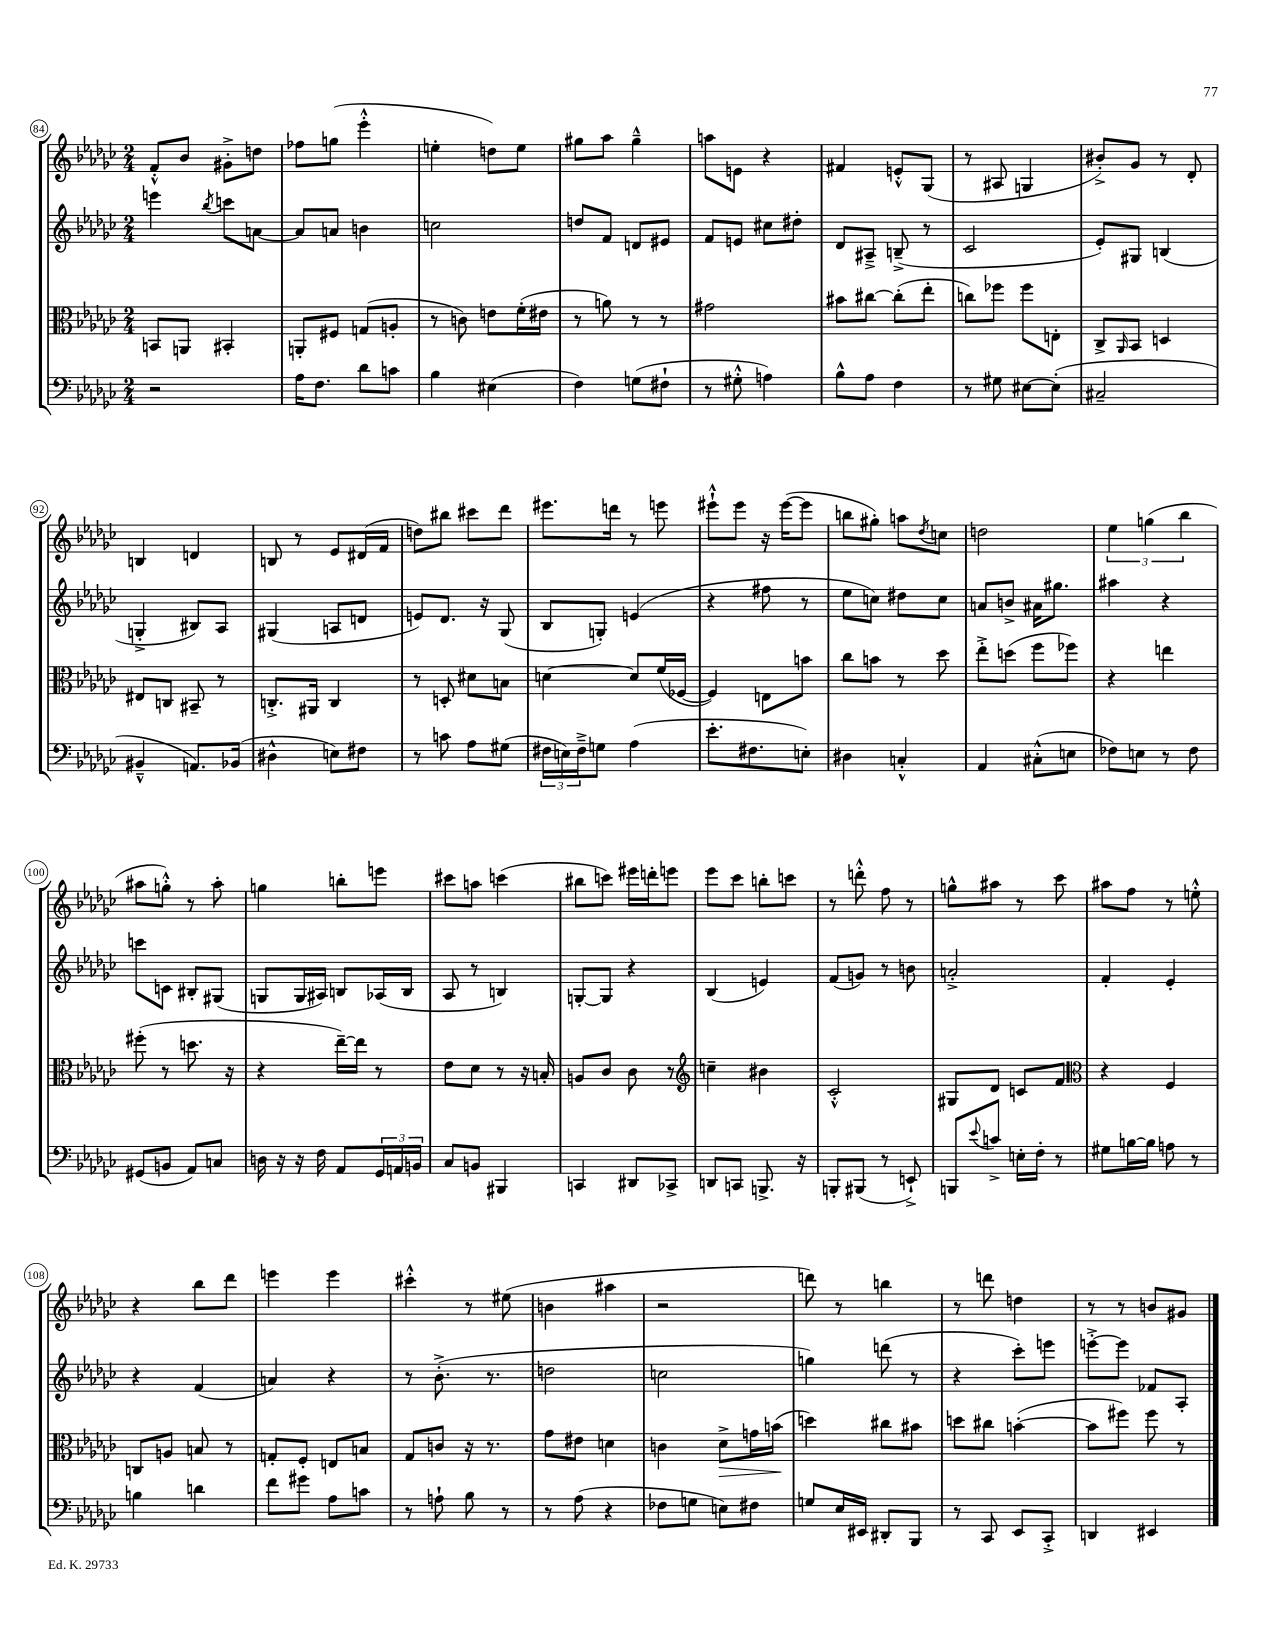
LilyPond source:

<<
\new StaffGroup <<
\new Staff = "s0" {
    \clef treble \key ges \major \numericTimeSignature \time 2/4
    f'8-.-^ bes'8 gis'8-.-> d''8 |
    fes''8 g''8( ees'''4-.-^ |
    e''4-. d''8) e''8 |
    gis''8 aes''8 gis''4---^ |
    a''8 e'8 r4 |
    fis'4 e'8-.-^ ges8( |
    r8 ais8 g4 |
    bis'8-.->) ges'8 r8 des'8-. |
    b4 d'4 |
    b8 r8 ees'8 dis'16( f'16 |
    d''8) bis''8 cis'''8 des'''8 |
    eis'''8. d'''16 r8 e'''8 |
    eis'''8-!-^ eis'''8 r16 eis'''16~( eis'''8 |
    b''8 gis''8-.) a''8 \acciaccatura { des''8 } c''8 |
    d''2 |
    \tuplet 3/2 { ees''4 g''4( bes''4 } |
    ais''8 g''8-.-^) r8 ais''8-. |
    g''4 b''8-. e'''8 |
    cis'''8 a''8 c'''4( |
    bis''8 c'''8) eis'''16 d'''16-. e'''8 |
    ees'''8 ces'''8 b''8-. c'''8 |
    r8 d'''8-.-^ f''8 r8 |
    g''8-^ ais''8 r8 ces'''8 |
    ais''8 f''8 r8 e''8-.-^ |
    r4 bes''8 des'''8 |
    e'''4 e'''4 |
    cis'''4-.-^ r8 eis''8( |
    b'4 ais''4 |
    r2 |
    d'''8) r8 b''4 |
    r8 d'''8 d''4 |
    r8 r8 b'8 gis'8 \bar "|." |
}
\new Staff = "s1" {
    \clef treble \key ges \major \numericTimeSignature \time 2/4
    e'''4 \acciaccatura { bes''8 } c'''8 a'8~ |
    a'8 a'8 b'4 |
    c''2 |
    d''8 f'8 d'8 eis'8 |
    f'8 e'8 cis''8 dis''8-. |
    des'8 ais8---> b8--->( r8 |
    ces'2 |
    ees'8-.) gis8 b4( |
    g4-.-> bis8) aes8 |
    gis4( a8 d'8 |
    e'8) des'8. r16 ges8( |
    bes8 g8-.) e'4( |
    r4 fis''8 r8 |
    ees''8 c''8) dis''8 c''8 |
    a'8 b'8-> ais'16 gis''8. |
    ais''4 r4 |
    c'''8 c'8 bis8-. gis8( |
    g8 g16 ais16) b8 aes16( b16 |
    aes8 r8 b4) |
    g8~-. g8 r4 |
    bes4( e'4) |
    f'8( g'8) r8 b'8 |
    a'2-.-> |
    f'4-. ees'4-. |
    r4 f'4( |
    a'4) r4 |
    r8 bes'8.-.->( r8. |
    d''2 |
    c''2 |
    g''4) d'''8( r8 |
    r4 ces'''8-.) e'''8 |
    e'''8~-.-> e'''8 fes'8 aes8-. \bar "|." |
}
\new Staff = "s2" {
    \clef alto \key ges \major \numericTimeSignature \time 2/4
    b,8 a,8 bis,4-. |
    a,8-. fis8 g8( a8-. |
    r8 c'8) e'8 f'16-.( eis'16 |
    r8 a'8) r8 r8 |
    gis'2 |
    bis'8 cis''8~ cis''8-.( ees''8-. |
    c''8) fes''8 fes''8 e8-. |
    ces8-> \grace { aes,16 } bes,8 d4 |
    eis8 c8 bis,8-- r8 |
    c8.-.-> ais,16 c4 |
    r8 d8-. dis'8 b8 |
    d'4~ d'8 f'16( fes16~ |
    fes4) e8 b'8 |
    ces''8 b'8 r8 des''8 |
    ees''8-.-> d''8( f''8 fes''8) |
    r4 e''4 |
    fis''8-.( r8 d''8. r16 |
    r4 ees''16~--) ees''16 r8 |
    ees'8 des'8 r8 r16 b16-. |
    a8 ces'8 ces'8 r8 |
    \clef treble c''4-- bis'4 |
    ces'2-.-^ |
    gis8 des'8 c'8 f'8 |
    \clef alto r4 f4 |
    c8 a8 b8 r8 |
    g8-. f8-. e8 b8 |
    ges8 c'8 r16 r8. |
    ges'8 eis'8 d'4 |
    c'4 des'8->\> g'16 b'16\!( |
    d''4) cis''8 bis'8 |
    d''8 cis''8 b'4~-.( |
    b'8 fis''8) fis''8 r8 \bar "|." |
}
\new Staff = "s3" {
    \clef bass \key ges \major \numericTimeSignature \time 2/4
    r2 |
    aes16 f8. des'8 c'8 |
    bes4 eis4( |
    f4) g8( fis8-! |
    r8 gis8-.-^ a4) |
    bes8-^ aes8 f4 |
    r8 gis8 eis8~ eis8-.( |
    cis2-- |
    bis,4---^ a,8.) bes,16( |
    dis4-^ e8) fis8 |
    r8 c'8 aes8 gis8( |
    \tuplet 3/2 { fis16 e16) fis16---> } g8 aes4( |
    ees'8.-. fis8. e8-.) |
    dis4 c4-.-^ |
    aes,4 cis8-.-^( e8 |
    fes8) e8 r8 fes8 |
    gis,8( b,8 aes,8) c8 |
    d16 r16 r16 f16 aes,8 \tuplet 3/2 { ges,16 a,16 b,16 } |
    ces8 b,8 bis,,4 |
    c,4 dis,8 ces,8-> |
    d,8 c,8 b,,8.-> r16 |
    b,,8-. bis,,8( r8 e,8-!->) |
    b,,8 \appoggiatura { ees'8 } c'8-> e16-. f16-. r8 |
    gis8 b16~ b16 a8 r8 |
    b4 d'4 |
    f'8 gis'8 aes8 c'8 |
    r8 a8-! bes8 r8 |
    r8 aes8( r4 |
    fes8 g8 e8) fis8 |
    g8 ees16 eis,16 dis,8-. bes,,8 |
    r8 ces,8 ees,8 ces,8-.-> |
    d,4 eis,4 \bar "|." |
}
>>
>>
\layout { \context { \Score currentBarNumber = #84 \override BarNumber.stencil = #(make-stencil-circler 0.1 0.3 ly:text-interface::print) } }
